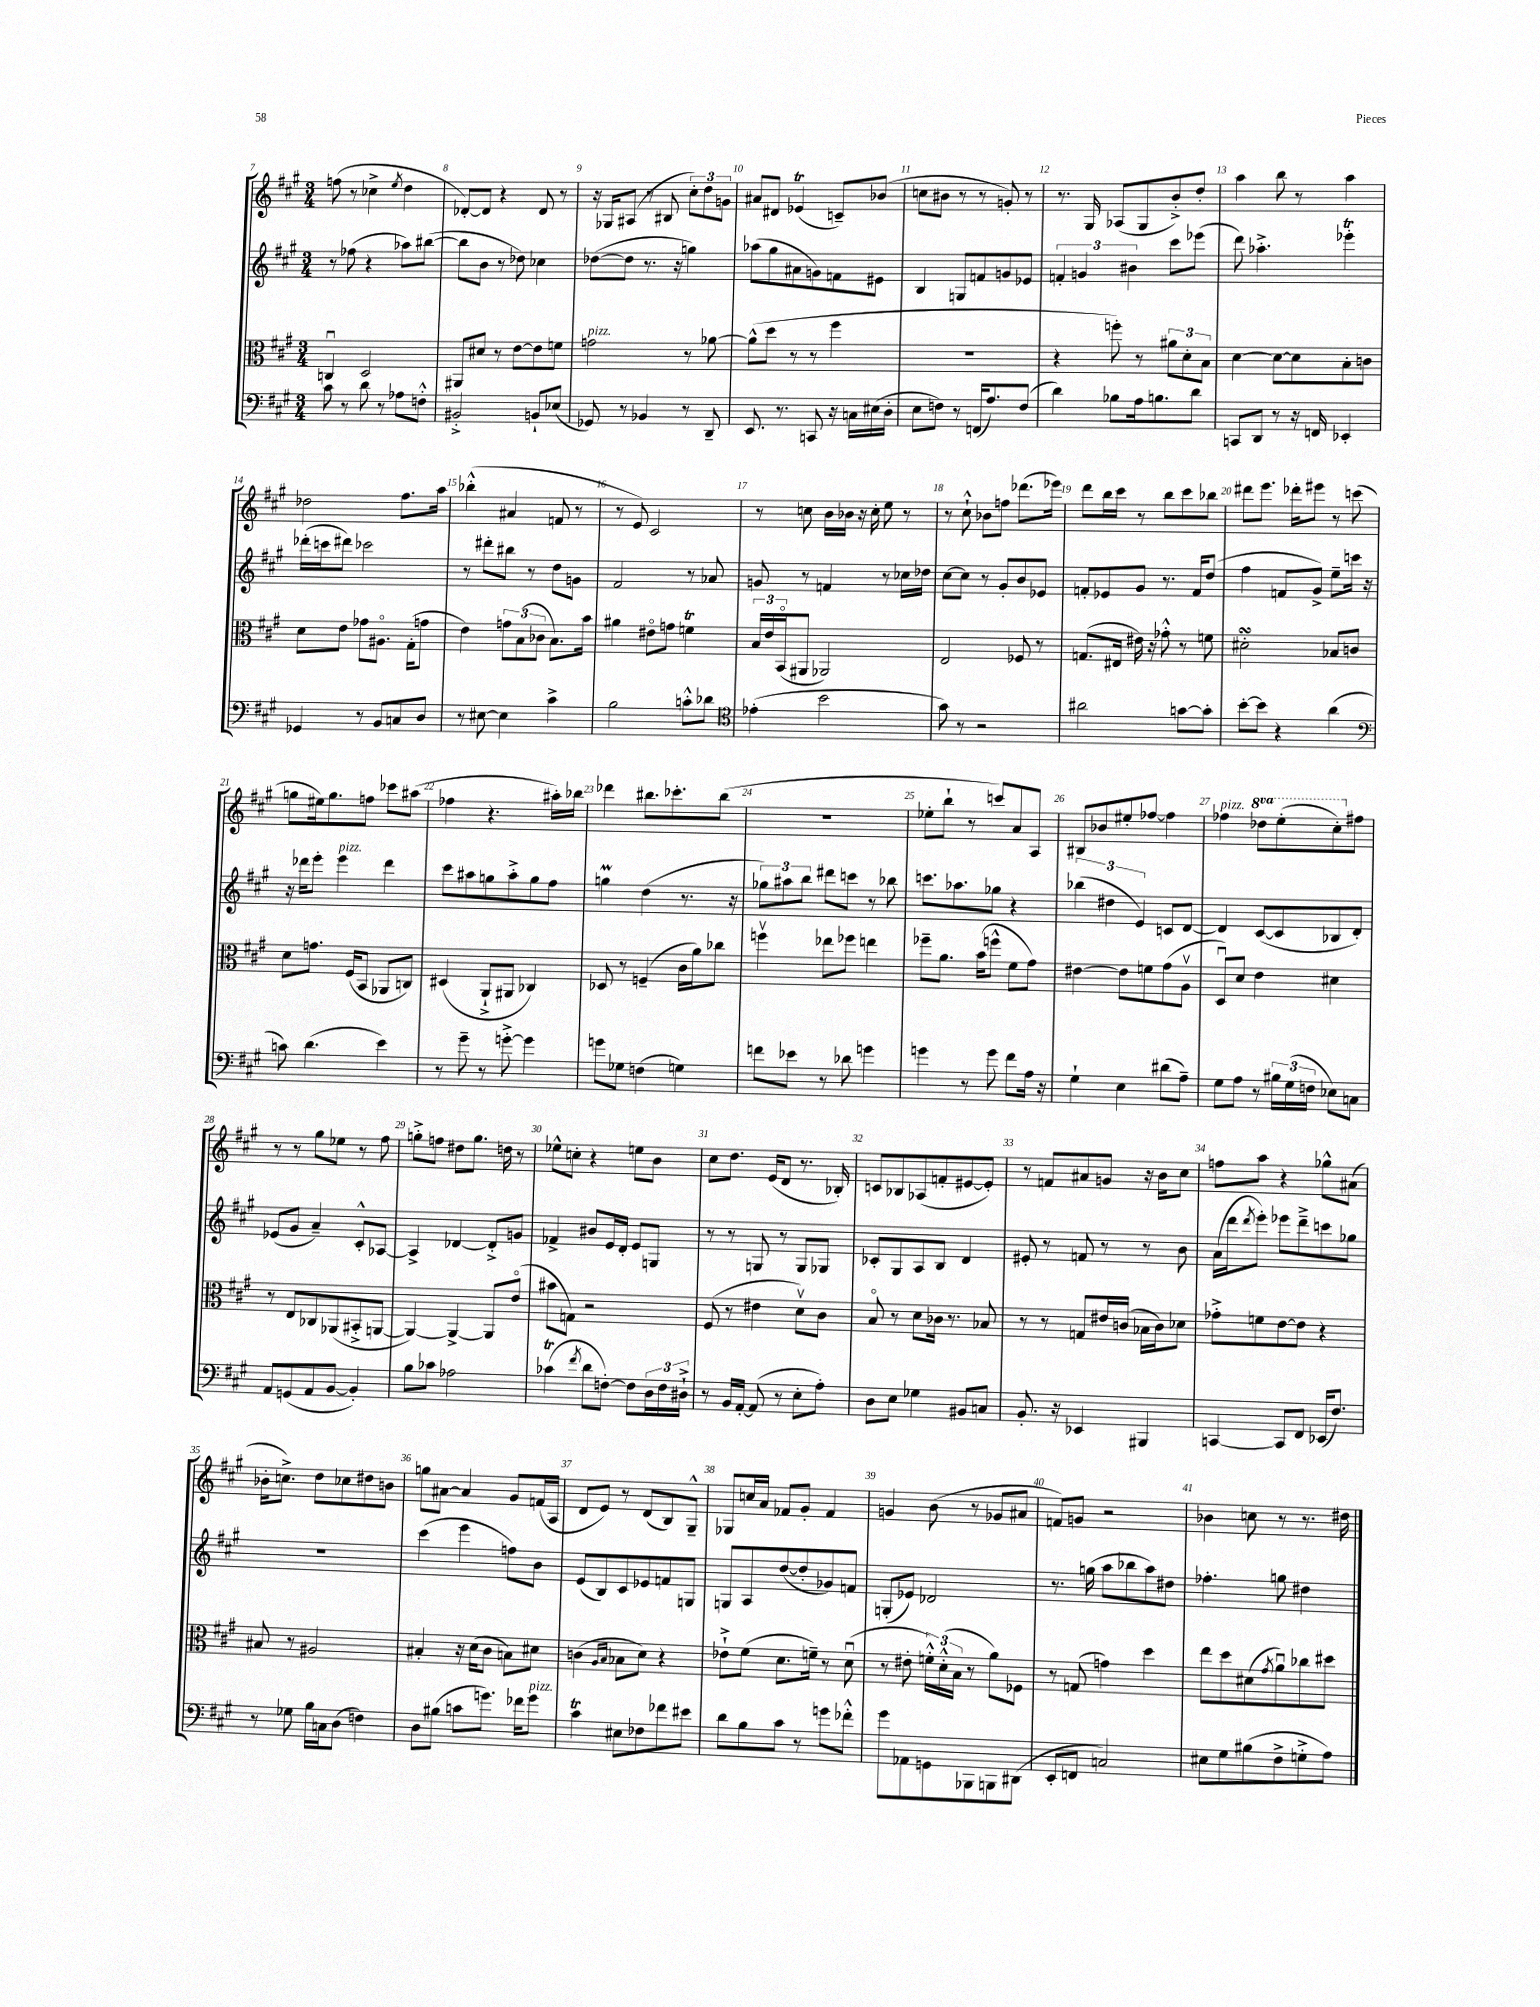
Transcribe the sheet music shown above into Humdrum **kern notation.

**kern	**kern	**kern	**kern
*staff4	*staff3	*staff2	*staff1
*clefF4	*clefC3	*clefG2	*clefG2
*k[f#c#g#]	*k[f#c#g#]	*k[f#c#g#]	*k[f#c#g#]
*M3/4	*M3/4	*M3/4	*M3/4
8c#	4Cu	8r	(8ff
8r	.	(8ff-	8r
8d	2D	4r	4cc-^
8r	.	.	.
.	.	.	8qee
8A-	.	8aa-)	4dd
8F'^^	.	([8bb#	.
=	=	=	=
2BB#'^	8AA#	8bb#]	[8d-')
.	8d#	8b	8d-]
.	8r	8r	4r
.	[8e	8dd-)	.
8BB`	8e]	4cc-	8d-
(8E-	8f	.	8r
=	=	=	=
8GG-)	2g	([8dd-	16r
.	.	.	16G-
8r	.	8dd-]	(8A#
4BB-	.	8.r	8r
.	.	.	8B#
.	.	16r	.
8r	8r	4gg)	12cc#')
.	.	.	12dd
8DD~	[8a-	.	.
.	.	.	12g
=	=	=	=
8.EE	(8a-^^]	(8aa-	8a#
.	8dd	8gg#	8d#
8.r	.	.	.
.	8r	8a#	(4e-
8CC	8r	8g)	.
16r	4ff#	8f	8c~)
16C	.	.	.
(16E#	.	8e#	(8b-
16D'	.	.	.
=	=	=	=
8E	2.r	4B	8cc
8F)	.	.	8b#
8r	.	8G	8r
(16FF	.	8f	8r
8.A)	.	.	.
.	.	8g	8g')
(8F	.	8e-	8r
=	=	=	=
4d)	4r	6f'	8.r
.	.	6g	.
.	.	.	16G#
8B-	8ff')	.	(8A-
.	.	6b#	.
16A	8r	.	8G#
8.B	.	.	.
.	12a#	8ccc#	8b'^)
.	12d'	.	.
8d	.	(8eee-	8dd'
.	12B	.	.
=	=	=	=
8CC	[4d	8ddd)	4aa
8DD	.	4.aa-'^	.
8r	8d_	.	8bb
16r	8d]	.	8r
16FF	.	.	.
4EE-'	8B'	4eee-'	4aa
.	8c	.	.
=	=	=	=
4GG-	8d	(16ddd-'	2dd-
.	.	16ccc	.
.	8e	8ddd#)	.
8r	8g-	2ccc-	.
8BB	8.A#o	.	.
8C	.	.	8.ff#
.	(16G#'	.	.
8D	8g	.	.
.	.	.	16aa
=	=	=	=
8r	4e)	8r	(4bb-'^^
[8E#	.	8ddd#'	.
4E#]	12g	8bb#	4a#
.	(12B	.	.
.	.	8r	.
.	12c-	.	.
4c#^	8.B)	8dd	8f
.	.	8g	8r
.	16b	.	.
=	=	=	=
2B	4a#	2f#	8r
.	.	.	8e)
.	8e#o	.	2c#
.	8g	.	.
8c'^^	4f	8r	.
8d-	.	8a-	.
=	=	=	=
*clefC4	*	*	*
(4e-'	24B	8g	8r
.	24e	.	.
.	(24BBo	.	.
.	8AA#	8r	8cc
2b	2AA-)	4f	16b
.	.	.	16b-
.	.	.	16r
.	.	.	16cc'
.	.	8r	8ee
.	.	16cc-	8r
.	.	16dd-	.
=	=	=	=
8g#)	2E	[8cc#	8r
8r	.	8cc#]	8cc#`^^
2r	.	8r	8b-
.	.	8g#'	8ff
.	8F-	8b	(8.ddd-
.	8r	8e-	.
.	.	.	16eee-)
=	=	=	=
2a#	(8.G	8f'	8ddd
.	.	8e-	16bb
.	16E#	.	16ccc#
.	16e#)	8g#	8r
.	16r	.	.
.	8g-'^^	8.r	8bb
[8g	8r	.	8ccc#
.	.	16f	.
8g']	8f	(8dd	8bb-
=	=	=	=
[8b'	2d#'	4ff#	8ddd#
8b]	.	.	8.eee
4r	.	8f	.
.	.	.	16ddd-'
.	.	8g#^)	8eee#
(4a	8B-	8ee~	8r
.	8c	16ccc	(8ccc
.	.	16r	.
=	=	=	=
*clefF4	*	*	*
8c)	8d	16r	8gg
.	.	16ddd-	.
(4.d	8.g	8eee'	16ee#)
.	.	.	8.gg
.	.	4eee	.
.	(16F#	.	.
.	8BB	.	8ff
4e)	8AA-	4ddd-	8ccc-
.	8C)	.	(8aa#
=	=	=	=
8r	(4D#	8ccc#	4ff-
8g#~	.	8aa#	.
8r	8AA`^	8gg	4.r
[8g'^	8AA#	8aa#'^	.
4g]	4C-)	8gg	.
.	.	8ff#	16aa#')
.	.	.	16bb-
=	=	=	=
8g	8D-	4gg	4ddd-
8G-	8r	.	.
(4F	(4F~	(4dd	8.bb#
.	.	.	8.ccc-'
4G)	16c#	8.r	.
.	16a)	.	.
.	8cc-	.	(8bb#
.	.	16r	.
=	=	=	=
8f	4ffv	12gg-)	2.r
.	.	12aa#	.
8e-	.	.	.
.	.	12bb	.
8r	8ee-	8ddd#	.
8d-	8ff-	8ccc	.
4g	4ee	8r	.
.	.	8bb-	.
=	=	=	=
4g	8ff-~	8.ccc	8ee-'
.	8.a	.	8bb`
.	.	8.aa-	.
8r	.	.	8r
.	(16b	.	.
8g	8ff^^	8gg-	8ccc)
8f#	8f#	4r	8a
16A	8g#)	.	8A
16r	.	.	.
=	=	=	=
4G#`	[4e#	(6bb-	8B#
.	.	.	8b-
.	.	6dd#	.
4E	8e#]	.	8ee#'
.	.	6e)	.
.	8f	.	[8ff-
(8d#	(8g#	8c	4ff-]
8A~)	8Av	[8d	.
=	=	=	=
8G#	8Du)	4d]	4ff-
8A	8d	.	.
8r	4e	([8c#	8ddd-
24B#	.	8c#]	(8eee'
(24G#	.	.	.
24F	.	.	.
8E-)	4d#	8B-	8ccc#')
8C	.	8d')	8ff#
=	=	=	=
8AA	8r	(8e-	8r
(8GG	8E	8g#	8r
8AA	8C-	4a~)	8gg#
[8BB	(8AA-	.	8ee-
4BB'])	8BB#'^	8c#'^^	8r
.	[8AA	[8A-	8ff#
=	=	=	=
8B	4AA_)	4A-^]	8gg'^
8c-	.	.	8ff
2A-	4AA^_	[4d-	8dd#
.	.	.	8.gg
.	8AA]	8d-'^]	.
.	.	.	16dd
.	(8eo	8g	8r
=	=	=	=
(4c-	8b#	4f-^	8ee-^^
.	8G)	.	8cc'
8qf#	.	.	.
8d	2r	8b#	4r
[8F')	.	16e	.
.	.	16d'	.
8F]	.	8e	8ee
24D	.	8G	8b
24F	.	.	.
24D#`^	.	.	.
=	=	=	=
8r	(8F#	8r	8cc#
16BB	8r	8r	8.dd
[16AA'	.	.	.
(8AA]	4e#	8G	.
.	.	.	(16e
8r	.	8r	8d
8E'	8dv)	8G	8.r
8A')	8c#	8G-	.
.	.	.	16B-')
=	=	=	=
8D	8Bo	8c-'	8c
8E	8r	8G#	8B-
4G-	8d	8A	(8A-
.	16c-	8B	8f'
.	8.r	.	.
8BB#	.	4d	[8e#
8C	8B-	.	8e#'])
=	=	=	=
8.BB'	8r	8e#'	8r
.	8r	8r	8f
16r	.	.	.
4EE-	8G	8f	8a#
.	16e#	8r	8g
.	(16c	.	.
4BBB#	16B-	8r	16r
.	16c)	.	16b
.	8d-	8b	8cc#
=	=	=	=
[4CC	8g-'^	(16a	8ff
.	.	16ddd	.
.	.	8qddd	.
.	8f	8eee')	8aa
8CC]	[8e	8eee-	4r
8FF#	8e]	8ddd~^	.
(16EE-	4r	8ccc	8gg-^^
8.F#)	.	.	.
.	.	8gg-	(8a#
=	=	=	=
8r	8B#	2.r	16b-'
.	.	.	8.cc^)
8G-	8r	.	.
16B	2A#	.	8dd
16C	.	.	.
(8D	.	.	8cc-
4F)	.	.	8dd#
.	.	.	8b
=	=	=	=
8D	4B#'	(4ccc#	8gg
(8B#	.	.	[8a#
8c	16r	4eee	4a#]
.	(16d	.	.
8.g)	8c#	.	.
.	8B)	8ff)	8g#
16f-	.	.	.
8g	8d#	8b	(16f
.	.	.	16A
=	=	=	=
4c#	(4c	(8e	8d
.	.	8B)	8e)
.	16qqA	.	.
.	16qqB	.	.
8E#	8B-	8c#	8r
8F-	8d)	8e-	(8d
8f-	4r	8f	8B)
8e#	.	8G	8G#~^^
=	=	=	=
8d	8e-`^	8G	8G-
8B	(8f#	8A	16cc
.	.	.	16a
8c#	8.d	([8dd	8f-
8r	.	8dd']	8g#'
.	16f~)	.	.
8g	8r	8g-)	4f-
8f-'^^	(8du	8f	.
=	=	=	=
8g#	8r	(8G'	4g
8AA-	8e#'	8e-)	.
8GG	24f'^^)	2d-	(8b
.	(24d'^^	.	.
.	24B	.	.
8BBB-	8r	.	8r
8BBB	8a)	.	8g-
(8DD#	8F-	.	8a#
=	=	=	=
8EE'	8r	8.r	8f)
8FF	(8G	.	8g
.	.	(16gg	.
2C)	4g)	8aa	2r
.	.	8bb-	.
.	4dd	8aa)	.
.	.	8dd#	.
=	=	=	=
8E#	8ee	4.ff-'	4b-
8G#	8dd	.	.
(8B#	(8d#	.	8cc
.	8qg#	.	.
8F#^	8au)	8gg	8r
8G'^	8cc-	4dd#	8.r
8A)	8dd#	.	.
.	.	.	16dd#
==	==	==	==
*-	*-	*-	*-
